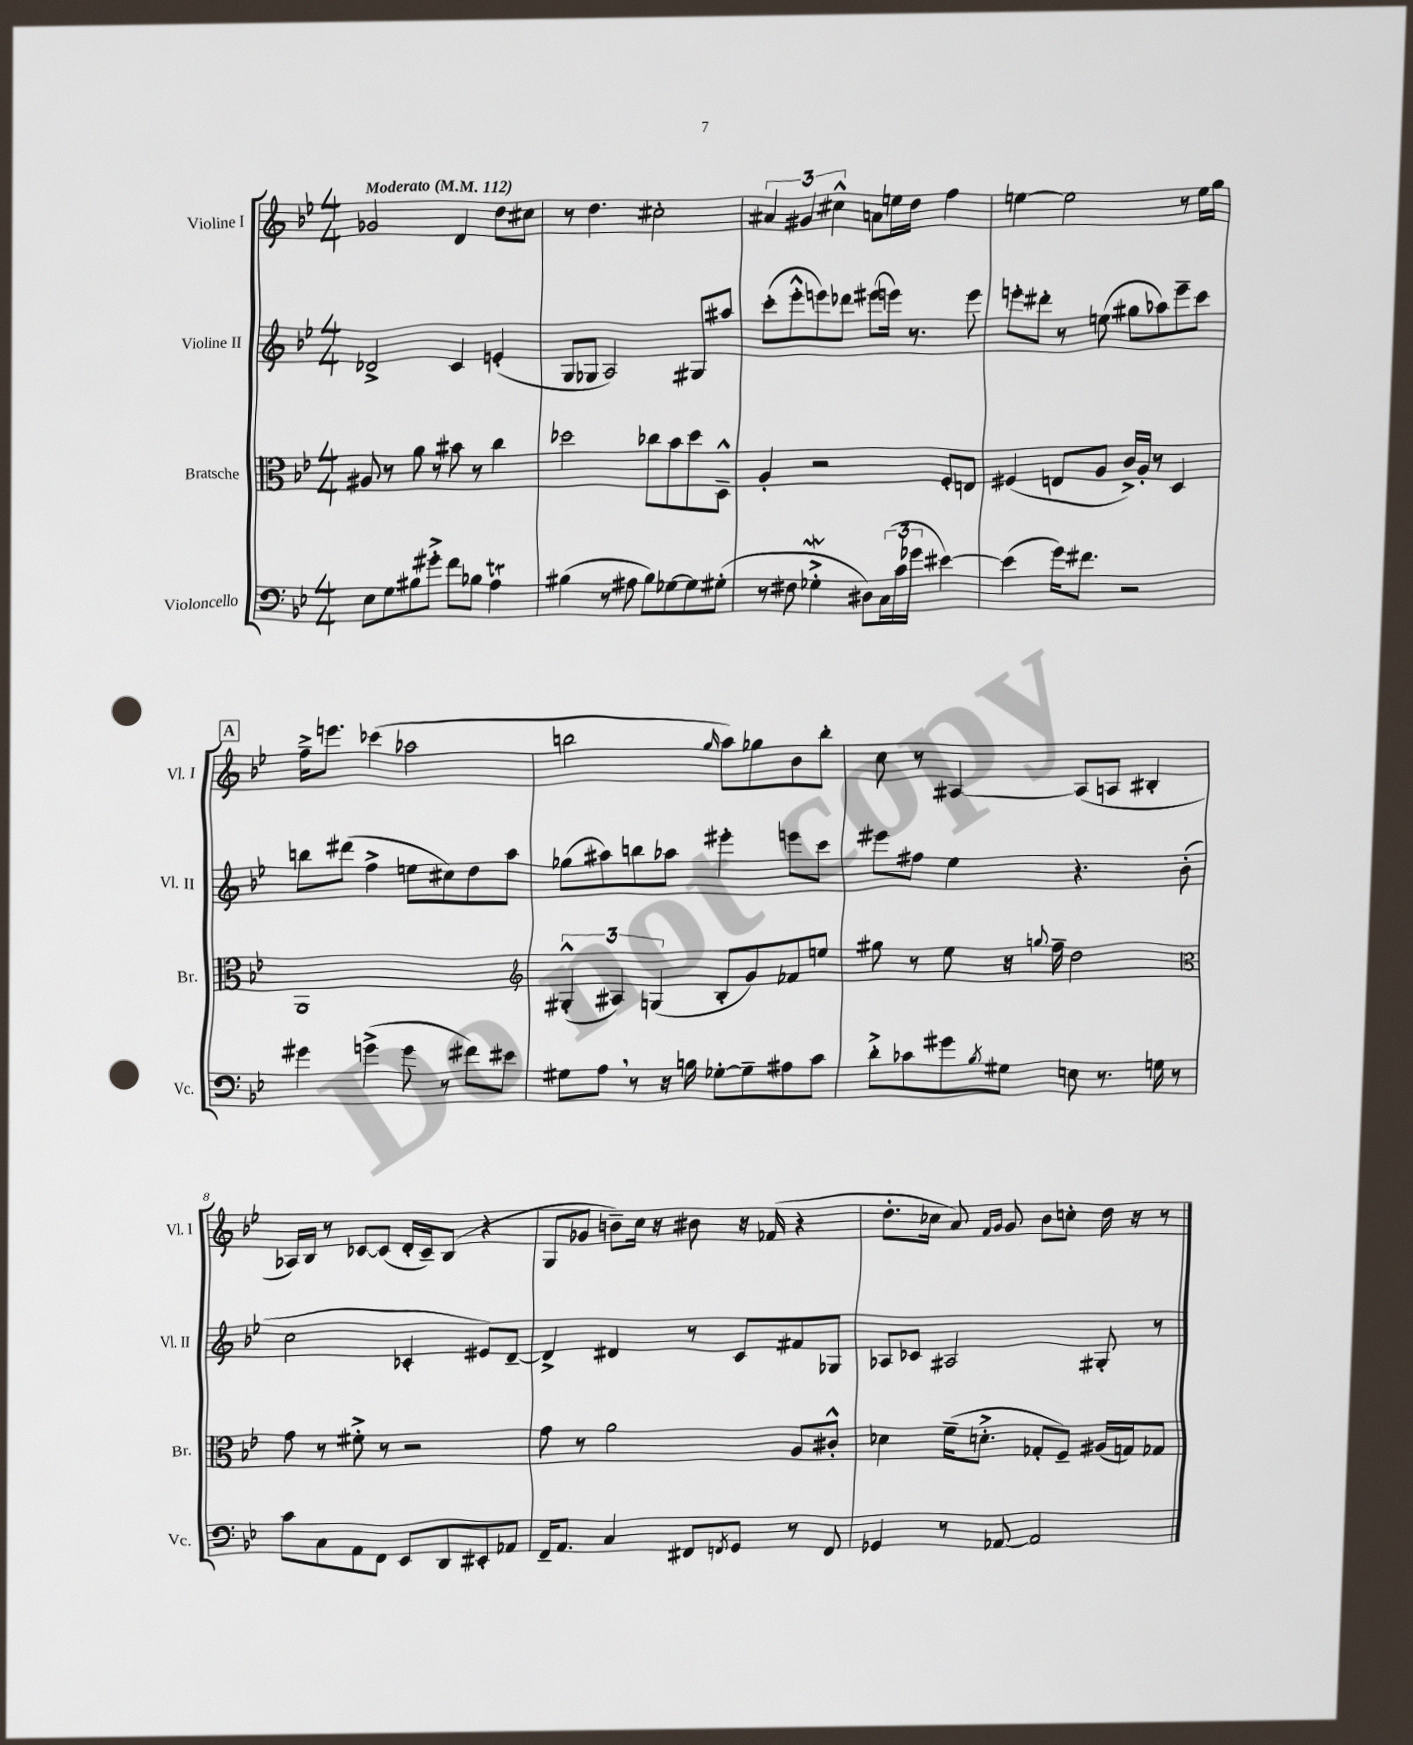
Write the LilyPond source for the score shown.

<<
\new StaffGroup <<
\new Staff = "s0" \with { instrumentName = "Violine I" shortInstrumentName = "Vl. I" } {
    \clef treble \key bes \major \numericTimeSignature \time 4/4 \tempo "Moderato" 4 = 112
    ges'2 d'4 d''8 cis''8 |
    r8 d''4. cis''2-. |
    \tuplet 3/2 { ais'4 gis'4 cis''4-^ } a'8 e''16 d''16 f''4 |
    e''4~ e''2 r8 e''16 g''16 |
    \mark \markup { \box "A" } f''16---> e'''8. ces'''4( aes''2 |
    b''2 \grace { g''16 } a''8) ges''8 bes'8 b''8-. |
    c''8 r8 ais4~ ais8( a8 bis4-. |
    aes16) bes16 r8 ces'8~ ces'8( d'16-. ces'16--) bes8( r4 |
    g8 ges'8 b'8--) c''16 r16 bis'8 r16 fes'16( r4 |
    d''8.-. ces''16 a'8) \grace { f'16 g'16 } g'8 bes'8 c''8-. d''16 r16 r8 \bar "|." |
}
\new Staff = "s1" \with { instrumentName = "Violine II" shortInstrumentName = "Vl. II" } {
    \clef treble \key bes \major \numericTimeSignature \time 4/4
    des'2-> c'4 e'4-.( |
    g8 ges8 a2) gis8 ais''8 |
    c'''8-.( ees'''8-.-^ e'''8) des'''8 eis'''8( e'''16) r8. e'''8 |
    e'''8-. dis'''8-. r8 e''8( gis''8 aes''8) e'''8-- c'''8 |
    \mark \markup { \box "A" } b''8 dis'''8( f''4-> e''8 cis''8) d''8 a''8 |
    ges''8( ais''8) b''8 aes''8 eis'''4-. e'''8 c'''8 |
    eis'''8 fis''8 ees''4 r4. bes'8-.( |
    c''2 ces'4-. eis'8) d'8~-- |
    d'4-> dis'4 r8 c'8 fis'8 ges8 |
    aes8 ces'8 ais2 gis8-. r8 \bar "|." |
}
\new Staff = "s2" \with { instrumentName = "Bratsche" shortInstrumentName = "Br." } {
    \clef alto \key bes \major \numericTimeSignature \time 4/4
    ais8 r8 a'8 r8 bis'8 r8 c''4 |
    des''2 ces''8 bes'8 des''8 d8---^ |
    a4-. r2 f8-. e8 |
    fis4( e8 a8 c'16->) a16-. r8 d4 |
    \mark \markup { \box "A" } a,1 |
    \clef treble \tuplet 3/2 { gis4-.-^( ais4) g4( } bes8-. g'8) fes'8 e''8 |
    gis''8 r8 ees''8 r16 \appoggiatura { g''8 } f''16-- d''2 |
    \clef alto g'8 r8 fis'8-.-> r8 r2 |
    g'8 r8 a'2 a8 cis'8-.-^ |
    des'4 f'16--( d'8.-.-> ges8-. f8--) ais16( g16) ges8 \bar "|." |
}
\new Staff = "s3" \with { instrumentName = "Violoncello" shortInstrumentName = "Vc." } {
    \clef bass \key bes \major \numericTimeSignature \time 4/4
    ees8 g8 bis8 gis'8-.-> f'8 bes8 a4\trill |
    bis4( r8 ais8 bis8) ges8~ ges8 gis8-.( |
    r8 fis8 ges4-.->\mordent dis8) \tuplet 3/2 { c16( c'16 ges'16 } eis'4~) |
    eis'4( g'16) fis'8. r2 |
    \mark \markup { \box "A" } gis'4 g'4->( g'8 r8 fis'8) eis'8 |
    gis8 a8 \breathe r8 r16 b16 ges8~-. ges8-- ais8 c'8 |
    d'8-.-> ces'8 gis'8 \acciaccatura { bes8 } gis8 e8 r8. g16 r8 |
    c'8 c8 a,8 f,8 ees,8 d,8 eis,8-. aes,8 |
    f,16-- a,8. c4 fis,8 \acciaccatura { f,8 } g,8 r8 f,8 |
    ges,4 r8 aes,8~ aes,2 \bar "|." |
}
>>
>>
